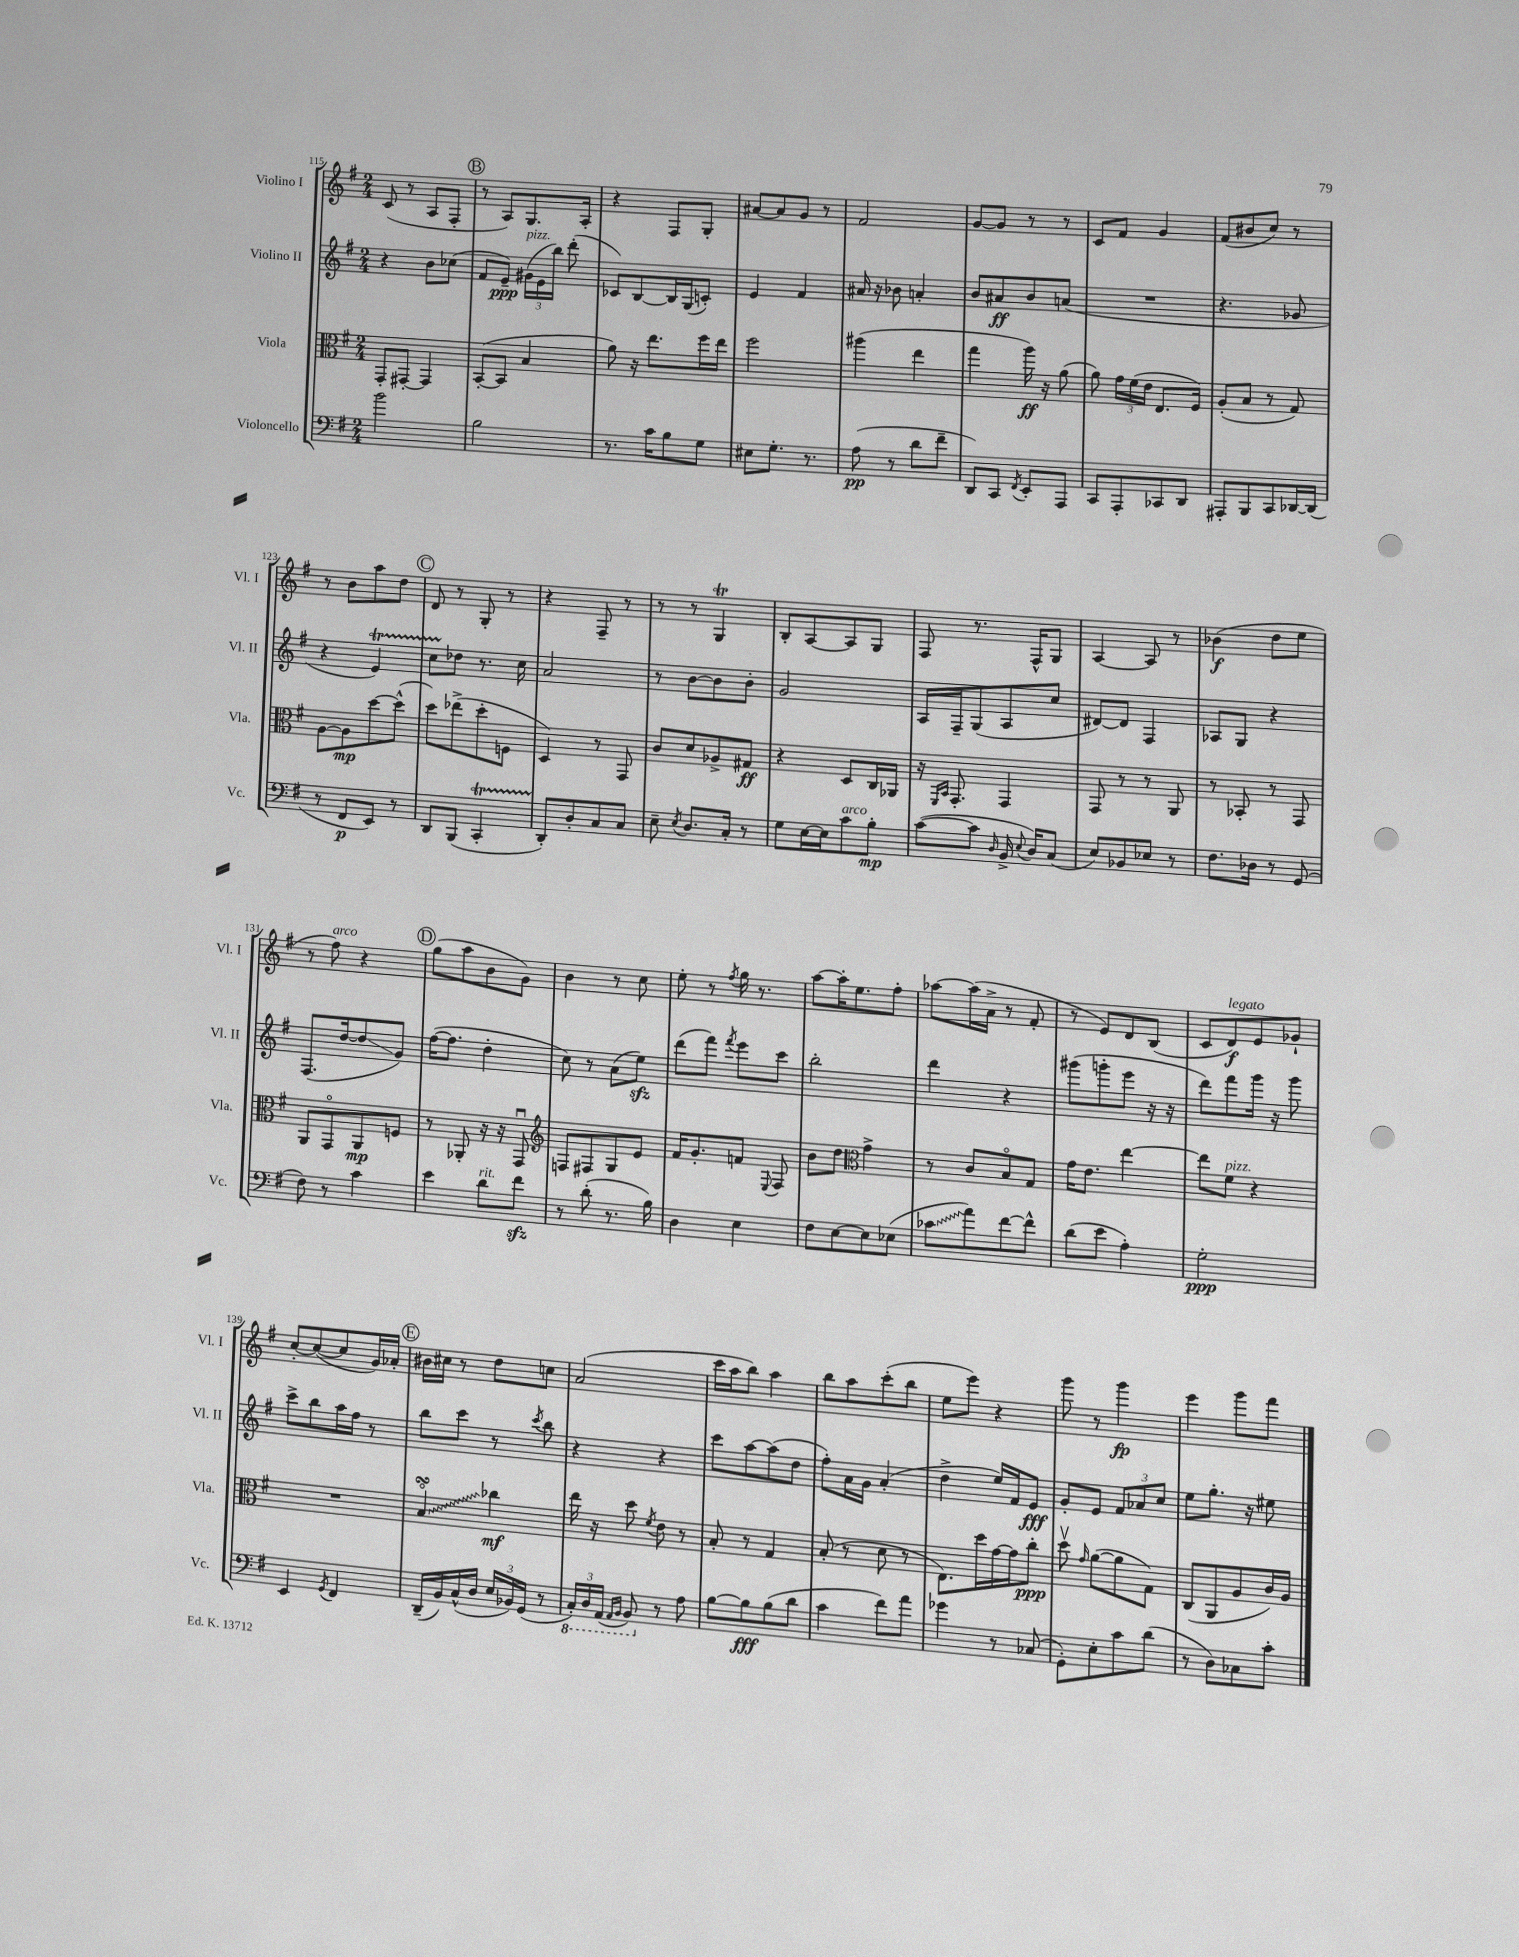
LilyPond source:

<<
\new StaffGroup <<
\new Staff = "s0" \with { instrumentName = "Violino I" shortInstrumentName = "Vl. I" } {
    \clef treble \key g \major \numericTimeSignature \time 2/4
    \autoBeamOff c'8( r8 a8[ fis8]-. |
    \mark \markup { \circle "B" } r8 a8[) g8. a16]-. |
    r4 fis8[ g8]-. |
    ais'8[~ ais'8 g'8] r8 |
    fis'2 |
    g'8[~ g'8] r8 r8 |
    c'8[ fis'8] g'4 |
    fis'8[( bis'8 c''8]) r8 |
    r8 b'8[ a''8 d''8] |
    \mark \markup { \circle "C" } d'8 r8 g8-. r8 |
    r4 fis8-- r8 |
    r8 r8 g4\trill |
    b8[-. a8~ a8 g8] |
    fis8 r8. fis16[-^ g8] |
    a4~ a8 r8 |
    bes'4\f( d''8[ e''8] |
    r8 fis''8^\markup { \italic "arco" }) r4 |
    \mark \markup { \circle "D" } g''8[( a''8 b'8 g'8]) |
    b'4 r8 c''8 |
    e''8-. r8 \acciaccatura { fis''8 } g''16 r8. |
    a''8[~ a''16-. e''8. fis''8]-. |
    aes''8[~ aes''16( a'16]-> r8 fis'8-. |
    r8 e'8[) d'8 b8]( |
    c'8[ d'8\f^\markup { \italic "legato" }) e'8 ges'8]-! |
    c''8[~-. c''8~( c''8 g'16) aes'16]-. |
    \mark \markup { \circle "E" } bis'16[ cis''16] r8 d''8[ c''8] |
    a'2( |
    c'''16[ a''16 b''8]) a''4 |
    b''8[ a''8 c'''8-.( b''8] |
    e''8[ e'''8]) r4 |
    g'''8 r8 g'''4\fp |
    e'''4 g'''8[ fis'''8] \bar "|." |
}
\new Staff = "s1" \with { instrumentName = "Violino II" shortInstrumentName = "Vl. II" } {
    \clef treble \key g \major \numericTimeSignature \time 2/4
    \autoBeamOff r4 b'8[ ces''8]( |
    \mark \markup { \circle "B" } fis'8[ e'8]--\ppp) \tuplet 3/2 { gis'16[^\markup { \italic "pizz." }( e'16 b''16]) } d'''8-.( |
    ces'8[) b8~ b16 g16( c'8]-.) |
    e'4 fis'4 |
    ais'16 r16 bes'8 a'4-. |
    b'8[ ais'8\ff b'8 a'8]( |
    R2 |
    r4. ges'8 |
    r4 e'4\startTrillSpan) |
    \mark \markup { \circle "C" } c''8[ des''8]\stopTrillSpan r8. c''16 |
    a'2 |
    r8 b'8[~ b'8 b'8]-. |
    g'2 |
    a16[ fis16-- g8( a8 c''8] |
    dis'8[~) dis'8] fis4 |
    aes8[ g8] r4 |
    fis8.[( d''16~ d''8\glissando g'8]) |
    \mark \markup { \circle "D" } fis''16[~( fis''8.] d''4-. |
    c''8) r8 a'8[( e''8]\sfz) |
    d'''8[( fis'''8]) \acciaccatura { fis'''8 } e'''8[ c'''8] |
    b''2-. |
    d'''4 r4 |
    gis'''8[( g'''8-. e'''8] r16 r16 |
    d'''8[) fis'''8 g'''16] r16 g'''8 |
    c'''8[-> b''8 a''16 fis''16] r8 |
    \mark \markup { \circle "E" } b''8[ c'''8] r8 \acciaccatura { c'''8 } b''8 |
    r4 r4 |
    c'''8[ a''8~ a''8( d''8] |
    fis''8[-.) a'16 g'16] a'4-.( |
    d''4-> e''16[) fis'16 e'8]\fff |
    g'8[-. e'8] \tuplet 3/2 { fis'8[ aes'8 c''8] } |
    e''8[ g''8.]-. r16 eis''8 \bar "|." |
}
\new Staff = "s2" \with { instrumentName = "Viola" shortInstrumentName = "Vla." } {
    \clef alto \key g \major \numericTimeSignature \time 2/4
    \autoBeamOff g,8[-. gis,8]~-. gis,4 |
    \mark \markup { \circle "B" } b,8[~-.( b,8] b4 |
    a'8) r16 e''8.[ fis''16 e''16] |
    fis''2 |
    ais''4( e''4 |
    g''4 a''16\ff) r16 a'8( |
    a'8) \tuplet 3/2 { g'16[ fis'16( e'16] } e8.[ fis16]) |
    a8[-.( b8] r8 g8) |
    a8[~ a8\mp d''8~ d''8]-^( |
    \mark \markup { \circle "C" } d''8[) ees''8->( d''8-. f8] |
    d4) r8 g,8 |
    c'8[ d'8 aes8-> gis8]\ff |
    r4 d8[ c16 aes,16] |
    r16 \grace { fis,16[ b,16] } g,8.-. g,4 |
    g,8 r8 r8 a,8 |
    r8 bes,8-. r8 g,8 |
    a,8[ g,8\flageolet a,8\mp f8] |
    \mark \markup { \circle "D" } r8 aes,8-. r16 r16 g,8\downbow |
    \clef treble f8[ fis8 g8 e'8] |
    fis'16[ g'8.-. f'8] \appoggiatura { e8 } fis8 |
    b'8[ d''8] \clef alto g'4-> |
    r8 c'8[ b8\flageolet g8] |
    g'16[ e'8.] e''4~ |
    e''8[ fis'8]^\markup { \italic "pizz." } r4 |
    R2 |
    \mark \markup { \circle "E" } \once \override Glissando.style = #'zigzag b4\flageolet\turn\glissando ces''4\mf |
    e''16 r16 d''8 \acciaccatura { fis'8 } e'8 r8 |
    b8-. r8 g4 |
    b8-.( r8 d'8 r8 |
    e8.[) d''16 g'16~ g'16 c''8]-.\ppp |
    d''8\upbow \grace { g'16 } a'8[~( a'8 g8]) |
    c8[( a,8 a8 c'16) a16] \bar "|." |
}
\new Staff = "s3" \with { instrumentName = "Violoncello" shortInstrumentName = "Vc." } {
    \clef bass \key g \major \numericTimeSignature \time 2/4
    \autoBeamOff b'2 |
    \mark \markup { \circle "B" } b2 |
    r8. c'16[ b8 g8] |
    eis8[ g8.]-. r8. |
    a8\pp( r8 d'8[ fis'8]-- |
    d,8[) c,8] \acciaccatura { fis,8 } e,8[-. a,,8] |
    c,8[ a,,8-. ces,8 d,8] |
    ais,,8[-. b,,8 c,8 des,16~ des,16]( |
    r8 fis,8[\p e,8]) r8 |
    \mark \markup { \circle "C" } d,8[ b,,8]( c,4-.\startTrillSpan |
    d,8[-.\stopTrillSpan) d8-. c8 c8] |
    e8-- \acciaccatura { e8 } d8.[ c16]-. r8 |
    g8[ e16~ e16 c'8^\markup { \italic "arco" } b8]-.\mp |
    c'8[~( c'8] \grace { d16 } b,16-> \appoggiatura { e8 } d16[) c8]( |
    e8[) bes,8 ees8] r8 |
    fis8.[ des16] r8 g,8( |
    fis8) r8 c'4 |
    \mark \markup { \circle "D" } e'4 d'8[^\markup { \italic "rit." } fis'8]\sfz |
    r8 d'8-.( r8. b16) |
    d4 e4 |
    fis8[ e8~ e8 ees8]( |
    \once \override Glissando.style = #'zigzag ces'8[\glissando a'8) fis'8~ fis'8]-^ |
    d'8[( e'8] a4-.) |
    g2-.\ppp |
    e,4 \acciaccatura { g,8 } fis,4 |
    \mark \markup { \circle "E" } d,16[--( b,16) c16-^( d16] \tuplet 3/2 { e16[ bes,16) g,16]( } r8 |
    \tuplet 3/2 { \ottava #-1 c,16[-.) d,16 a,,16]( } \grace { a,,16[ b,,16] } b,,8) \ottava #0 r8 a8 |
    b8[~ b8\fff b8( d'8] |
    c'4 fis'8[) a'8] |
    ges'4 r8 ces8( |
    g,8[-.) e8-. c'8 d'8]( |
    r8 d8[) ces8 c'8]-. \bar "|." |
}
>>
>>
\layout { \context { \Score currentBarNumber = #115 } }
